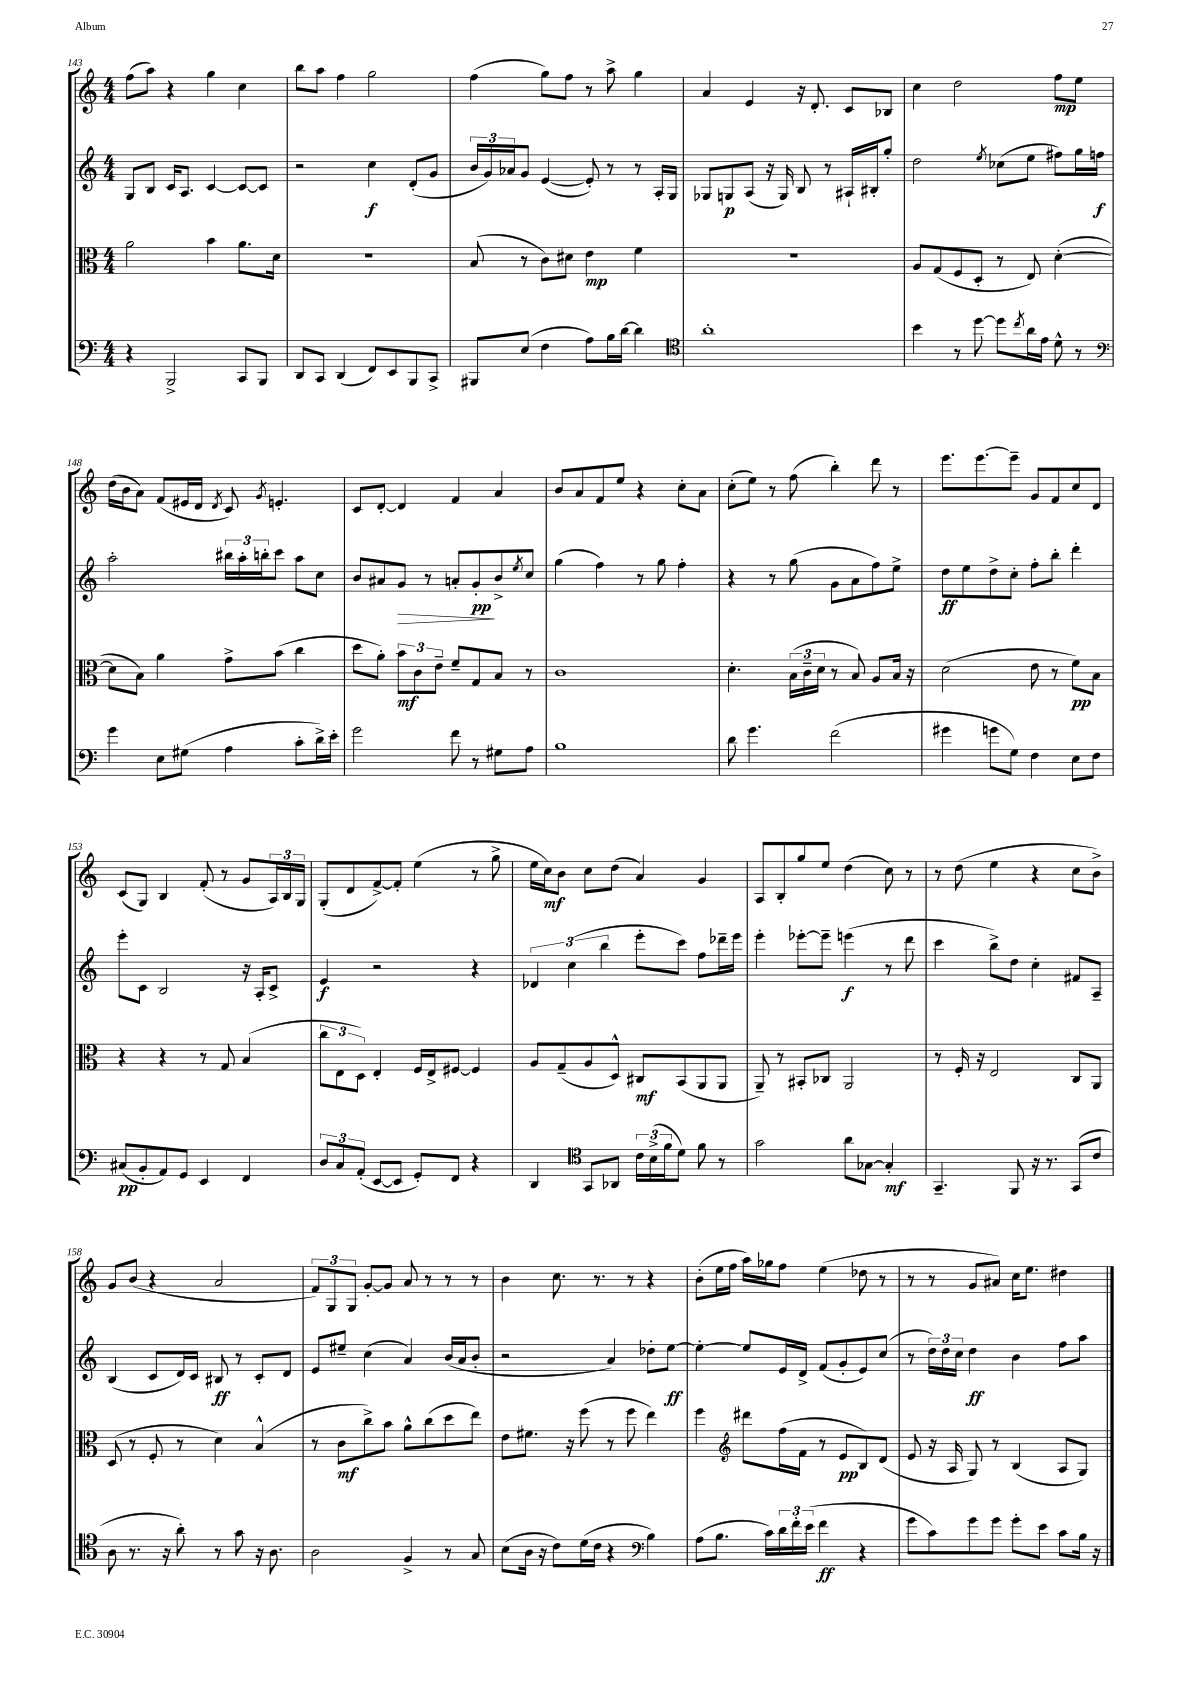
<<
\new StaffGroup <<
\new Staff = "s0" {
    \clef treble \key c \major \numericTimeSignature \time 4/4
    f''8( a''8) r4 g''4 c''4 |
    b''8 a''8 f''4 g''2 |
    f''4( g''8) f''8 r8 a''8-> g''4 |
    a'4 e'4 r16 d'8.-. c'8 bes8 |
    c''4 d''2 f''8\mp e''8 |
    d''16( b'16 a'8) f'8( eis'16 d'16 \acciaccatura { d'8 } c'8) \acciaccatura { g'8 } e'4.-. |
    c'8 d'8~-. d'4 f'4 a'4 |
    b'8 a'8 f'8 e''8 r4 c''8-. a'8 |
    c''8-.( e''8) r8 f''8( b''4-.) d'''8 r8 |
    e'''8. e'''8.~ e'''8-- g'8 f'8 c''8 d'8 |
    c'8( g8) b4 f'8-.( r8 g'8 \tuplet 3/2 { a16) b16 g16 } |
    g8-.( d'8 f'8~->) f'8-. e''4( r8 g''8-> |
    e''16 c''16\mf) b'8 c''8 d''8( a'4) g'4 |
    a8 b8-. g''8 e''8 d''4( c''8) r8 |
    r8 d''8( e''4 r4 c''8 b'8->) |
    g'8 b'8( r4 a'2 |
    \tuplet 3/2 { f'8) g8 g8 } g'8~-. g'8 a'8 r8 r8 r8 |
    b'4 c''8. r8. r8 r4 |
    b'8-.( e''16 f''16 a''16) ges''16 f''8 e''4( des''8 r8 |
    r8 r8 g'8 ais'8) c''16 e''8. dis''4 \bar "|." |
}
\new Staff = "s1" {
    \clef treble \key c \major \numericTimeSignature \time 4/4
    g8 b8 c'16 a8. c'4~ c'8~ c'8 |
    r2 c''4\f d'8-.( g'8 |
    \tuplet 3/2 { b'16 g'16) aes'16 } g'8 e'4~( e'8-.) r8 r8 a16-. g16 |
    ges8 g8\p a8( r16 g16) b8 r8 ais16-! bis16-. g''8-. |
    d''2 \acciaccatura { e''8 } ces''8( e''8 fis''8) g''16 f''16\f |
    a''2-. \tuplet 3/2 { bis''16 a''16-. b''16-. } c'''8 a''8 c''8 |
    b'8 ais'8 g'8\> r8 a'8-. g'8-.\pp\! b'8-> \acciaccatura { e''8 } c''8 |
    g''4( f''4) r8 g''8 f''4-. |
    r4 r8 g''8( g'8 a'8 f''8) e''8-> |
    d''8\ff e''8 d''8-> c''8-. f''8-. b''8-. d'''4-. |
    e'''8-. c'8 b2 r16 a16-. c'8-> |
    e'4\f r2 r4 |
    \tuplet 3/2 { des'4 c''4( b''4 } e'''8-. c'''8) f''8 des'''16-- e'''16 |
    e'''4-. ees'''8~-. ees'''8-- e'''4\f( r8 d'''8 |
    c'''4 b''8->) d''8 c''4-. fis'8 a8-- |
    b4( c'8 d'16) c'16 bis8\ff r8 c'8-. d'8 |
    e'8 eis''8-- c''4( a'4) b'16( a'16 b'8-. |
    r2 a'4) des''8-. e''8~\ff |
    e''4~-. e''8 e'16 d'16-> f'8( g'8-. e'8) c''8( |
    r8 \tuplet 3/2 { d''16) d''16 c''16 } d''4\ff b'4 f''8 a''8 \bar "|." |
}
\new Staff = "s2" {
    \clef alto \key c \major \numericTimeSignature \time 4/4
    a'2 b'4 a'8. d'16 |
    r1 |
    b8( r8 c'8) dis'8 e'4\mp f'4 |
    R1 |
    a8 g8( f8 d8-. r8 e8) d'4~-.( |
    d'8 b8) a'4 g'8-> b'8( c''4 |
    d''8 a'8-.) \tuplet 3/2 { b'8\mf c'8 e'8-- } f'8-- g8 b8 r8 |
    c'1 |
    d'4.-. \tuplet 3/2 { b16( c'16-- d'16 } r8 b8) a8 b16 r16 |
    d'2( e'8 r8 f'8\pp) b8 |
    r4 r4 r8 g8 b4( |
    \tuplet 3/2 { c''8 e8 d8) } e4-. f16 e16-> fis8~ fis4 |
    a8 g8--( a8 d8-^) cis8\mf b,8( a,8 a,8 |
    a,8--) r8 bis,8-. ces8 a,2 |
    r8 f16-. r16 e2 c8 a,8 |
    d8( r8 f8-. r8 d'4) b4-^( |
    r8 c'8\mf c''8->) b'8 a'8-^ c''8( d''8 e''8) |
    e'8 fis'8. r16 f''8( r8 f''8 e''4) |
    f''4 \clef treble dis'''8 f''16( f'16 r8 e'8\pp b8) d'8( |
    e'8 r16 a16 g8) r8 b4( a8 g8) \bar "|." |
}
\new Staff = "s3" {
    \clef bass \key c \major \numericTimeSignature \time 4/4
    r4 b,,2-> c,8 b,,8 |
    d,8 c,8 d,4( f,8) e,8 b,,8 c,8-> |
    bis,,8 e8( f4 a8) b16 d'16~ d'4 |
    \clef tenor a'1-. |
    b'4 r8 d''8~ d''8 \acciaccatura { c''8 } a'16 e'16 d'8-^ r8 |
    \clef bass g'4 e8 gis8( a4 c'8-. d'16->) e'16-. |
    g'2 f'8 r8 gis8 a8 |
    b1 |
    d'8 g'4. f'2( |
    gis'4 g'8 g8) f4 e8 f8 |
    cis8\pp( b,8-. a,8) g,8 e,4 f,4 |
    \tuplet 3/2 { d8 c8 a,8-.( } e,8~ e,8 g,8-.) f,8 r4 |
    d,4 \clef tenor g,8 aes,8 \tuplet 3/2 { c'16 b16->( f'16 } d'8) f'8 r8 |
    g'2 a'8 ges8~ ges4-.\mf |
    g,4.-- f,8 r16 r8. g,8( c'8 |
    a8 r8. r16 a'8-.) r8 g'8 r16 a8. |
    a2 f4-> r8 g8 |
    b8( a16 r16 c'8) d'16( c'16 r4 \clef bass b4) |
    a8( b8. c'16) \tuplet 3/2 { d'16 f'16-. e'16( } f'4\ff r4 |
    g'8 c'8) g'8 g'8 g'8-. e'8 c'8 b16 r16 \bar "|." |
}
>>
>>
\layout { \context { \Score currentBarNumber = #143 } }
